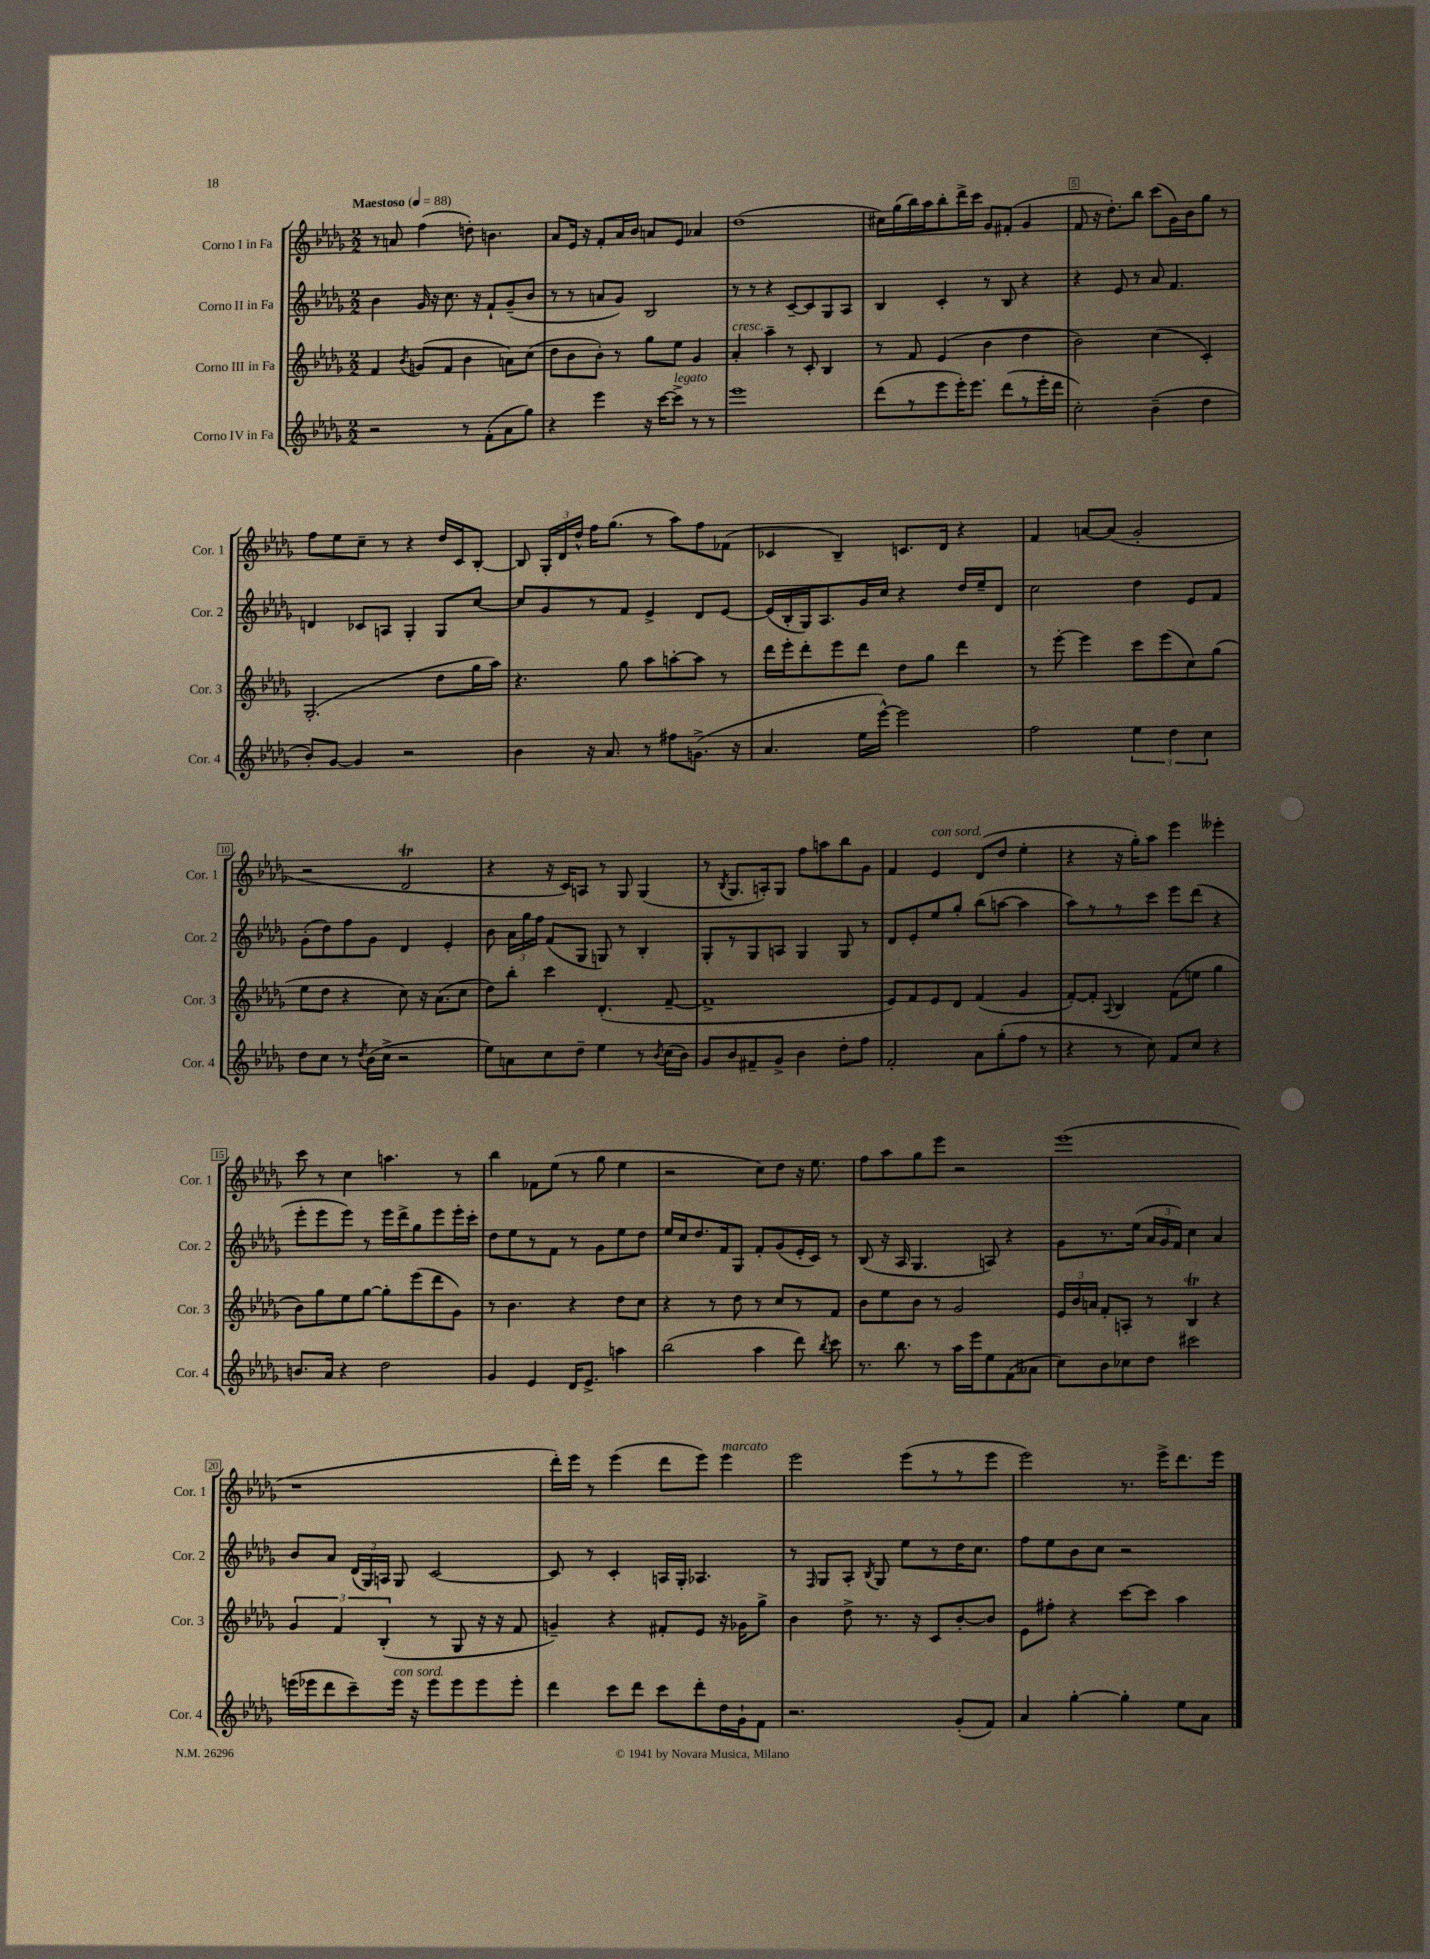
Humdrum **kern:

**kern	**kern	**kern	**kern
*staff4	*staff3	*staff2	*staff1
*clefG2	*clefG2	*clefG2	*clefG2
*k[b-e-a-d-g-]	*k[b-e-a-d-g-]	*k[b-e-a-d-g-]	*k[b-e-a-d-g-]
*M2/2	*M2/2	*M2/2	*M2/2
*MM88	*MM88	*MM88	*MM88
2r	4f	4b-	8r
.	.	.	8a
.	8qb-	.	.
.	(8g	16g-	(4ff
.	.	16r	.
.	8f	8.cc	.
8r	4b-	.	8dd')
.	.	16r	.
(8f'	.	8f`	4.b
8a-	8a)	(8g-~	.
8gg-)	(8cc	8b-	.
=	=	=	=
4r	8dd-	8r	8a-
.	8b-	8r	16e-
.	.	.	16r
4eee-	8b-')	8a	8f'
.	8r	8g-)	16a-
.	.	.	16b-
16r	8gg-	2B-	8a
[16ccc	.	.	.
8ccc^]	8ee-	.	8e-
8r	4g-	.	4a-
8r	.	.	.
=	=	=	=
1eee-	4a-'	8r	(1dd-
.	.	8r	.
.	4aa-~	4r	.
.	8r	[8c~	.
.	8c'	8c]	.
.	4B-	8G-	.
.	.	8A-	.
=	=	=	=
(8ddd-	8r	4B-	16cc#)
.	.	.	(16gg-
8r	8f	.	16bb-)
.	.	.	16aa-
8eee-	(4e-	4c'	8bb-'
16eee-')	.	.	16ddd-^
8.eee-	.	.	16ccc
.	4b-	8r	8g-
(8ddd-	.	8B-	(8f#'
8r	4dd-	4r	4g-
16eee-'	.	.	.
16ddd-	.	.	.
=	=	=	=
2cc')	2b-)	4r	8f
.	.	.	16r
.	.	.	8.dd-')
.	.	8e-	.
.	.	8r	8bb-
(4b-~	(4cc	8a-	(8ccc
.	.	4.f	16g-)
.	.	.	16b-
4dd-	4c')	.	8gg-
.	.	.	8r
=	=	=	=
8b-')	(2.G-'	4d	8ff
[8g-	.	.	8ee-
4g-]	.	8c-	8cc~
.	.	8A	8r
2r	.	4G-'	4r
.	8dd-	8G-	16dd-
.	.	.	16c
.	16gg-	[8cc	[8B-'
.	16aa-)	.	.
=	=	=	=
4b-	4.r	8cc]	8B-]
.	.	8g-	24G-'
.	.	.	24d-
.	.	.	24dd-^^
16r	.	8r	16ff
8.a-	.	.	(8.gg-
.	8gg-	8f	.
8r	8aa-	4e-^	8r
8ff#	[8aa'	.	8aa-)
(8.g^	8aa]	8d-	8ff
.	8r	[8e-	(8f-
16r	.	.	.
=	=	=	=
4.a-	16ddd-	(16e-]	4c-
.	16eee-'	16B-'	.
.	8ddd-'	16G-)	.
.	.	8.A-	.
.	8eee-	.	4B-~)
16ee-	8ddd-	16g-	.
[16eee-^^)	.	16cc	.
2eee-]	8dd-	4r	8.c
.	8gg-	.	.
.	.	.	16d-
.	4ddd-	16dd-	4r
.	.	16ee-~	.
.	.	8d-	.
=	=	=	=
2ff	8r	2cc	4f
.	[8eee-'	.	.
.	4eee-]	.	[8a
.	.	.	(8a]
6ee-	8ccc	4dd-	2g-'
.	(8eee-	.	.
6dd-	.	.	.
.	8cc)	8e-	.
6cc	.	.	.
.	(8gg-	8f	.
=	=	=	=
8dd-	8ee-	(8g-'	2r
8cc	8dd-	8dd-)	.
8r	4r	8ff	.
8qdd-	.	.	.
(16b-	.	8g-	.
16cc^	.	.	.
2r	8cc)	4d-	2d-
.	16r	.	.
.	(8.a-	.	.
.	.	4e-'	.
.	8cc	.	.
=	=	=	=
8ee-)	8dd-)	8b-	4r
8a	8bb-'	24a-	.
.	.	24gg-	.
.	.	24ff	.
8cc	4ccc	(8f	16r
.	.	.	16c)
8dd-~	.	8G-	8A
4ee-	(4.d-'	8G)	8r
.	.	8r	8G-
8r	.	4B-'	(4G-
8qb-	.	.	.
(16cc	[8f~	.	.
16b-)	.	.	.
=	=	=	=
8g-	1f^]	8G-'	8r
.	.	.	8qB-
8b-	.	8r	8.G-
8f#~	.	8G-	.
.	.	.	16A')
8g-^	.	8A	8G-
4b-	.	4G-	8ff
.	.	.	8aa
8dd-'	.	8G-	8bb-
8ff	.	8r	8g-
=	=	=	=
2f'	8e-)	8d-	4f
.	8f	8e-'	.
.	8e-	8ee-	4e-
.	8d-	8gg-'	.
8a-	(4f	(8bb-	(8d-
(8gg-'	.	[8aa	8dd-
8ff	4g-	4aa]	4ee-'
8r	.	.	.
=	=	=	=
4r	[8f')	8aa-)	4r
.	8f']	8r	.
.	8qqA-	.	.
8r	4B-	8r	16r
.	.	.	16gg-')
8cc)	.	8ccc	8aa-
8f	(8f	8eee-	4eee-
8cc	8ee	(8ddd-	.
4r	4gg-	4r	4eee--'
=	=	=	=
8.b	8b-)	8eee-'	8ccc
.	8gg-	8eee-	8r
16a-	.	.	.
4r	8ee-	8eee-)	4cc
.	[8gg-	8r	.
2dd-	8gg-']	16eee-	4.aa
.	.	16ddd-^	.
.	(8eee-	8gg-	.
.	8ddd-	8eee-	.
.	8g-)	16eee-'	8r
.	.	16ccc'	.
=	=	=	=
4g-	8r	8dd-	4bb-
.	4.b-	8ee-	.
4e-	.	8r	8f-
.	.	8f	(8ee-
16d-	4r	8r	8r
8.e-^	.	.	.
.	.	8g-	8gg-
4aa	8dd-	8ee-	4ee-
.	8cc	8dd-	.
=	=	=	=
(2bb-	4r	16ee-	2r
.	.	16cc	.
.	.	8.dd-	.
.	8r	.	.
.	.	16f	.
.	8dd-	8G-	.
4aa-	8r	8f'	8cc)
.	8cc	(8g-	8dd-
8ddd-)	8r	16e-'	16r
.	.	16c)	8.ee-
8qbb-	.	.	.
8ccc	8f	8r	.
=	=	=	=
8.r	8b-	(8B-	8ff
.	8ee-	16r	8aa-
8.bb-	.	16A-	.
.	8b-	4.G-	8gg-
8r	8r	.	8eee-
16aa-	2g-	.	2r
16eee-	.	.	.
8ee-	.	8A)	.
(8f	.	4r	.
8a--	.	.	.
=	=	=	=
8cc)	24e-	8g-	(1eee-
.	24b-	.	.
.	24a	.	.
8b-	8f'	8.r	.
8cc-	8A'	.	.
.	.	(16ee-	.
8dd-	8r	24a-	.
.	.	24g-	.
.	.	24f)	.
2ccc#	4B-	4cc	.
.	4r	4a-	.
=	=	=	=
(16eee	6g-	8b-	1r
16eee-	.	.	.
8ddd-	.	8a-	.
.	6f	.	.
8ccc~)	.	(24d-	.
.	.	24G-)	.
.	(6B-'	24A	.
16eee-	.	8G-	.
16r	.	.	.
8eee-	8r	[2c	.
8eee-	8G-	.	.
8eee-	16r	.	.
.	16r	.	.
8eee-'	8f	.	.
=	=	=	=
4ddd-	4g~)	8c]	16ddd-')
.	.	.	16eee-
.	.	8r	8r
8ccc	4r	4c'	(4eee-
8ddd-	.	.	.
8ccc	8f#'	16A	8ddd-
.	.	16G-'	.
8ddd-'	8e-	4.A-	8eee-)
16dd-	16r	.	4eee-
16g-`	16g-	.	.
8f	8gg-^	.	.
=	=	=	=
2.r	4b-	8r	2eee-
.	.	16qqF	.
.	.	8G-	.
.	8dd-^	8A-'	.
.	.	8qB-	.
.	8.r	8G-	.
.	.	8ee-	(8eee-
.	16r	.	.
.	8c	8r	8r
(8g-'	[8b-'	16dd-	8r
.	.	8.cc	.
8f)	8b-]	.	8eee-
=	=	=	=
4a-	8e-	8ff	2eee-)
.	8ff#'	8ee-	.
[4gg-'	4r	8b-	.
.	.	8cc	.
4gg-']	[8ccc	2r	8.r
.	8ccc]	.	.
.	.	.	16eee-^
8ee-	4aa-	.	8.ddd-
8a-	.	.	.
.	.	.	16eee-
==	==	==	==
*-	*-	*-	*-
